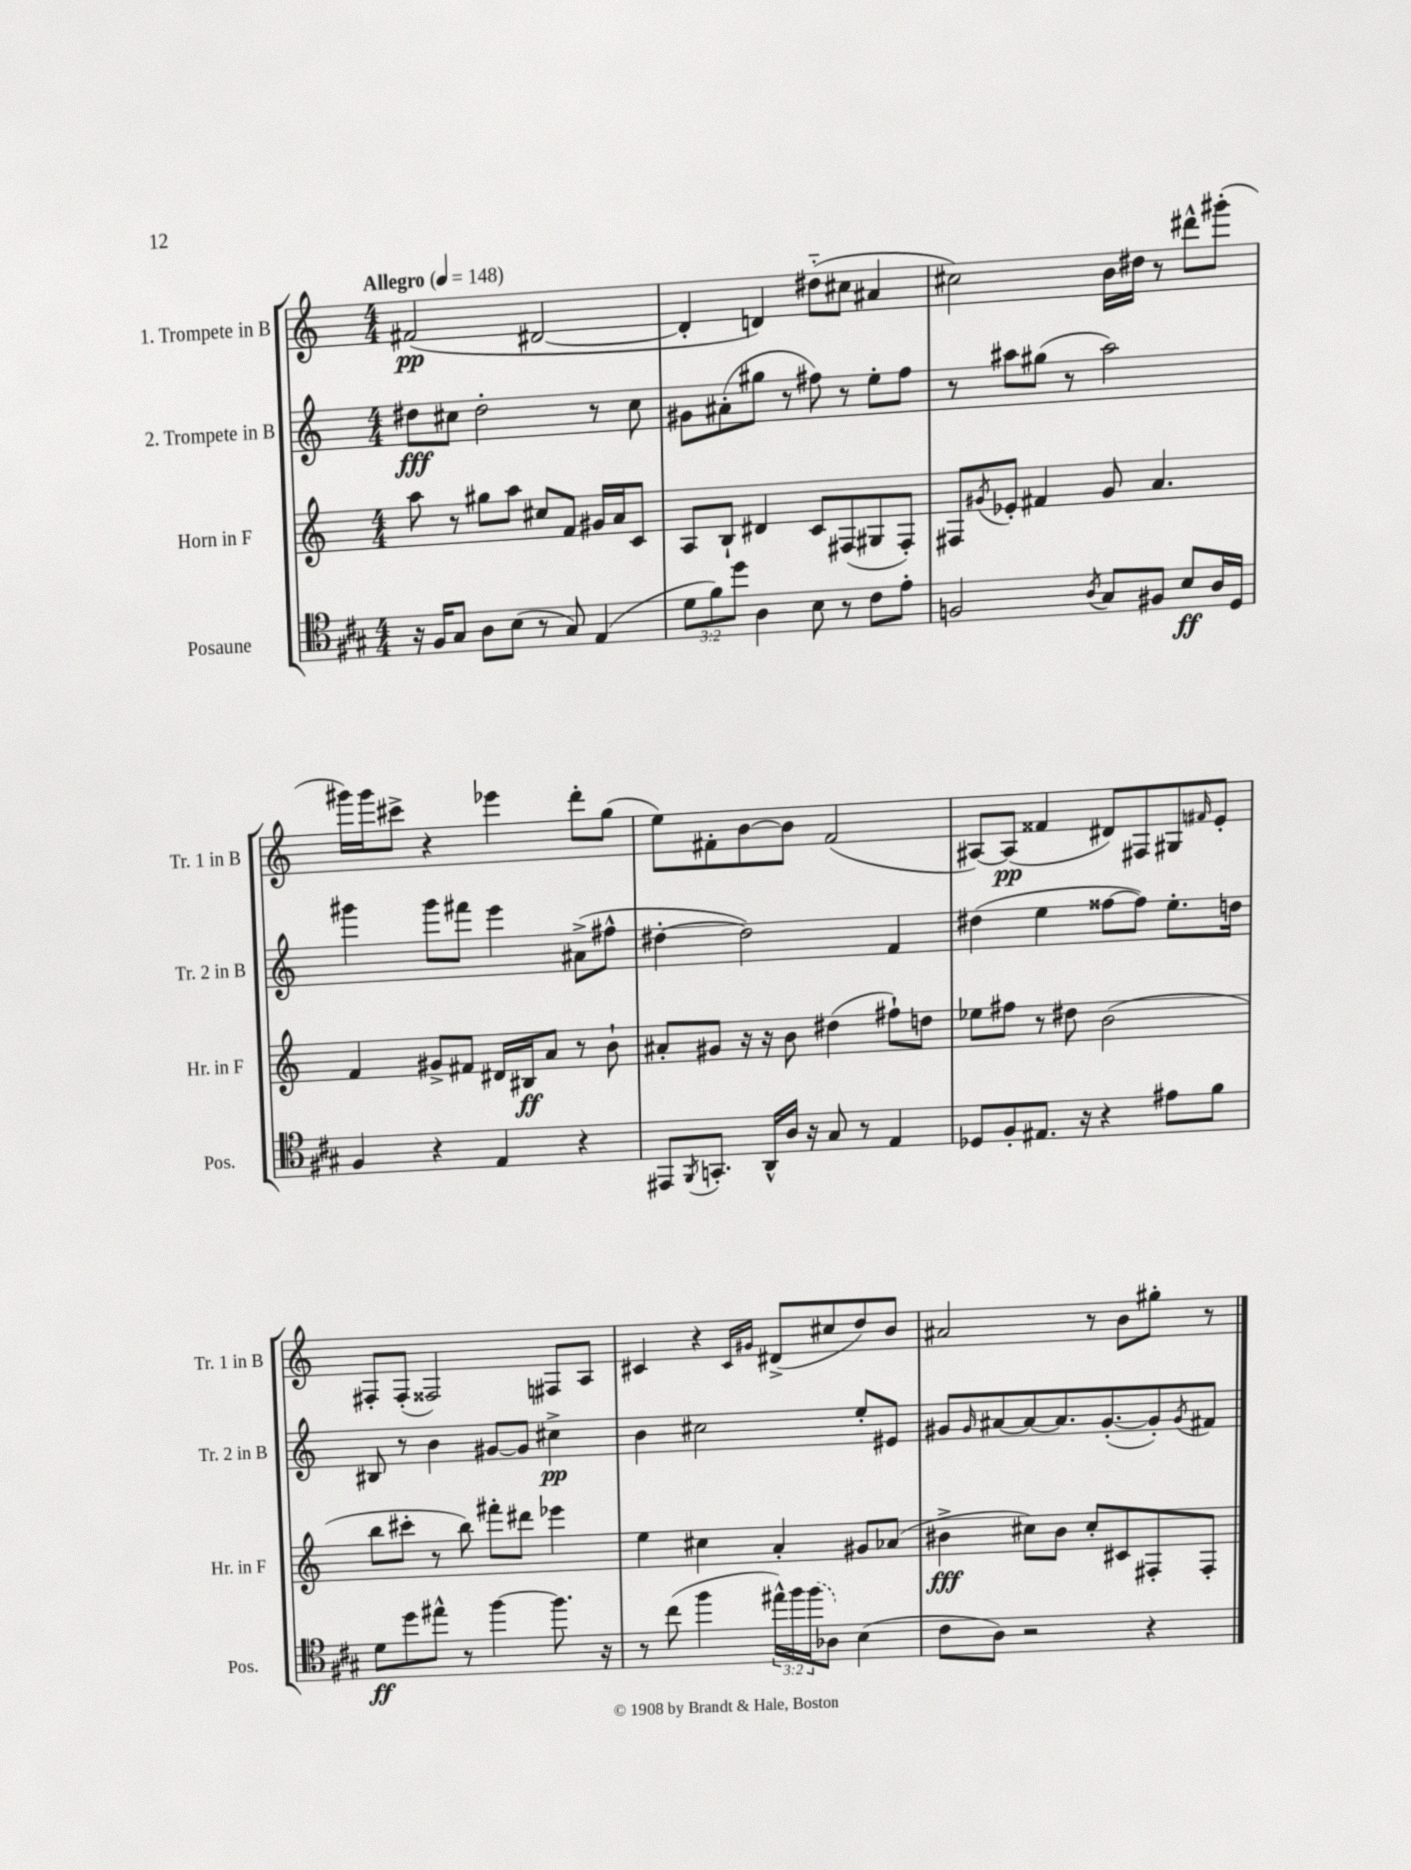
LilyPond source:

<<
\new StaffGroup <<
\new Staff = "s0" \with { instrumentName = "1. Trompete in B" shortInstrumentName = "Tr. 1 in B" } {
    \clef treble \key c \major \numericTimeSignature \time 4/4 \tempo "Allegro" 4 = 148
    fis'2\pp( dis'2~ |
    dis'4-. d'4) dis''8-_( cis''8 ais'4 |
    cis''2) b'16 dis''16 r8 dis'''8-^ gis'''8-.( |
    gis'''16) gis'''16 cis'''8-> r4 ees'''4 d'''8-. g''8( |
    e''8) fis'8-. b'8~ b'8 fis'2( |
    ais8~) ais8\pp( fisis'4 dis'8) fis8 gis8 \grace { fis'16 } e'8-. |
    fis8-. fis8-.( fisis2) fis8 a8 |
    cis'4 r4 \grace { cis'16 gis'16 } dis'8->( cis''8 d''8) b'8 |
    ais'2 r8 b'8 gis''8-. r8 \bar "|." |
}
\new Staff = "s1" \with { instrumentName = "2. Trompete in B" shortInstrumentName = "Tr. 2 in B" } {
    \clef treble \key c \major \numericTimeSignature \time 4/4
    dis''8\fff cis''8 dis''2-. r8 cis''8 |
    gis'8 ais'8-.( gis''8 r8 fis''8) r8 e''8-. fis''8 |
    r8 ais''8 gis''8( r8 ais''2) |
    gis'''4 gis'''8 fis'''8 e'''4 ais'8->( fis''8-^ |
    dis''4~-. dis''2) f'4 |
    dis''4( e''4 fisis''8~ fisis''8) e''8.-. d''16 |
    bis8 r8 b'4 gis'8~ gis'8 cis''4->\pp |
    b'4 cis''2 e''8-. eis'8 |
    gis'8 \grace { gis'16 } ais'8~ ais'8~ ais'8. gis'8.~-.( gis'8-.) \acciaccatura { gis'8 } fis'8 \bar "|." |
}
\new Staff = "s2" \with { instrumentName = "Horn in F" shortInstrumentName = "Hr. in F" } {
    \clef treble \key c \major \numericTimeSignature \time 4/4
    a''8 r8 gis''8 a''8 cis''8 f'8 gis'16 a'16 c'8 |
    a8 b8-! dis'4 c'8 fis8( gis8 fis8-.) |
    fis8 \acciaccatura { gis'8 } ees'8-. fis'4 gis'8 a'4. |
    f'4 gis'8-> fis'8 dis'16 bis16\ff a'8 r8 b'8-! |
    ais'8-. gis'8 r16 r16 b'8 dis''4( fis''8-!) d''8 |
    ees''8 fis''8 r8 dis''8 b'2( |
    b''8 cis'''8-. r8 b''8) fis'''8-. dis'''8 ees'''4 |
    e''4 cis''4 a'4-. gis'8 aes'8( |
    bis'4->\fff cis''8) bis'8 cis''8-. cis'8 fis8-. fis8-. \bar "|." |
}
\new Staff = "s3" \with { instrumentName = "Posaune" shortInstrumentName = "Pos." } {
    \clef tenor \key a \major \numericTimeSignature \time 4/4 \override Staff.TupletNumber.text = #tuplet-number::calc-fraction-text
    r16 fis16 gis8 a8 b8( r8 gis8) e4( |
    \tuplet 3/2 { d'8 fis'8) d''8 } a4 b8 r8 cis'8 e'8-. |
    f2 \acciaccatura { a8 } gis8 fis8 b8\ff a16 d16 |
    fis4 r4 e4 r4 |
    eis,8 \acciaccatura { fis,8 } g,8.-. a,16-^ a16 r16 gis8 r8 e4 |
    des8 fis8-. eis8. r16 r4 eis'8 fis'8 |
    d'8\ff d''8 eis''8-^ r8 fis''4~ fis''8. r16 |
    r8 cis''8( fis''4 \tuplet 3/2 { eis''16-^) fis''16 \once \slurDashed fis''16( } aes8) b4( |
    cis'8 a8) r2 r4 \bar "|." |
}
>>
>>
\layout { \context { \Score \remove "Bar_number_engraver" } }
